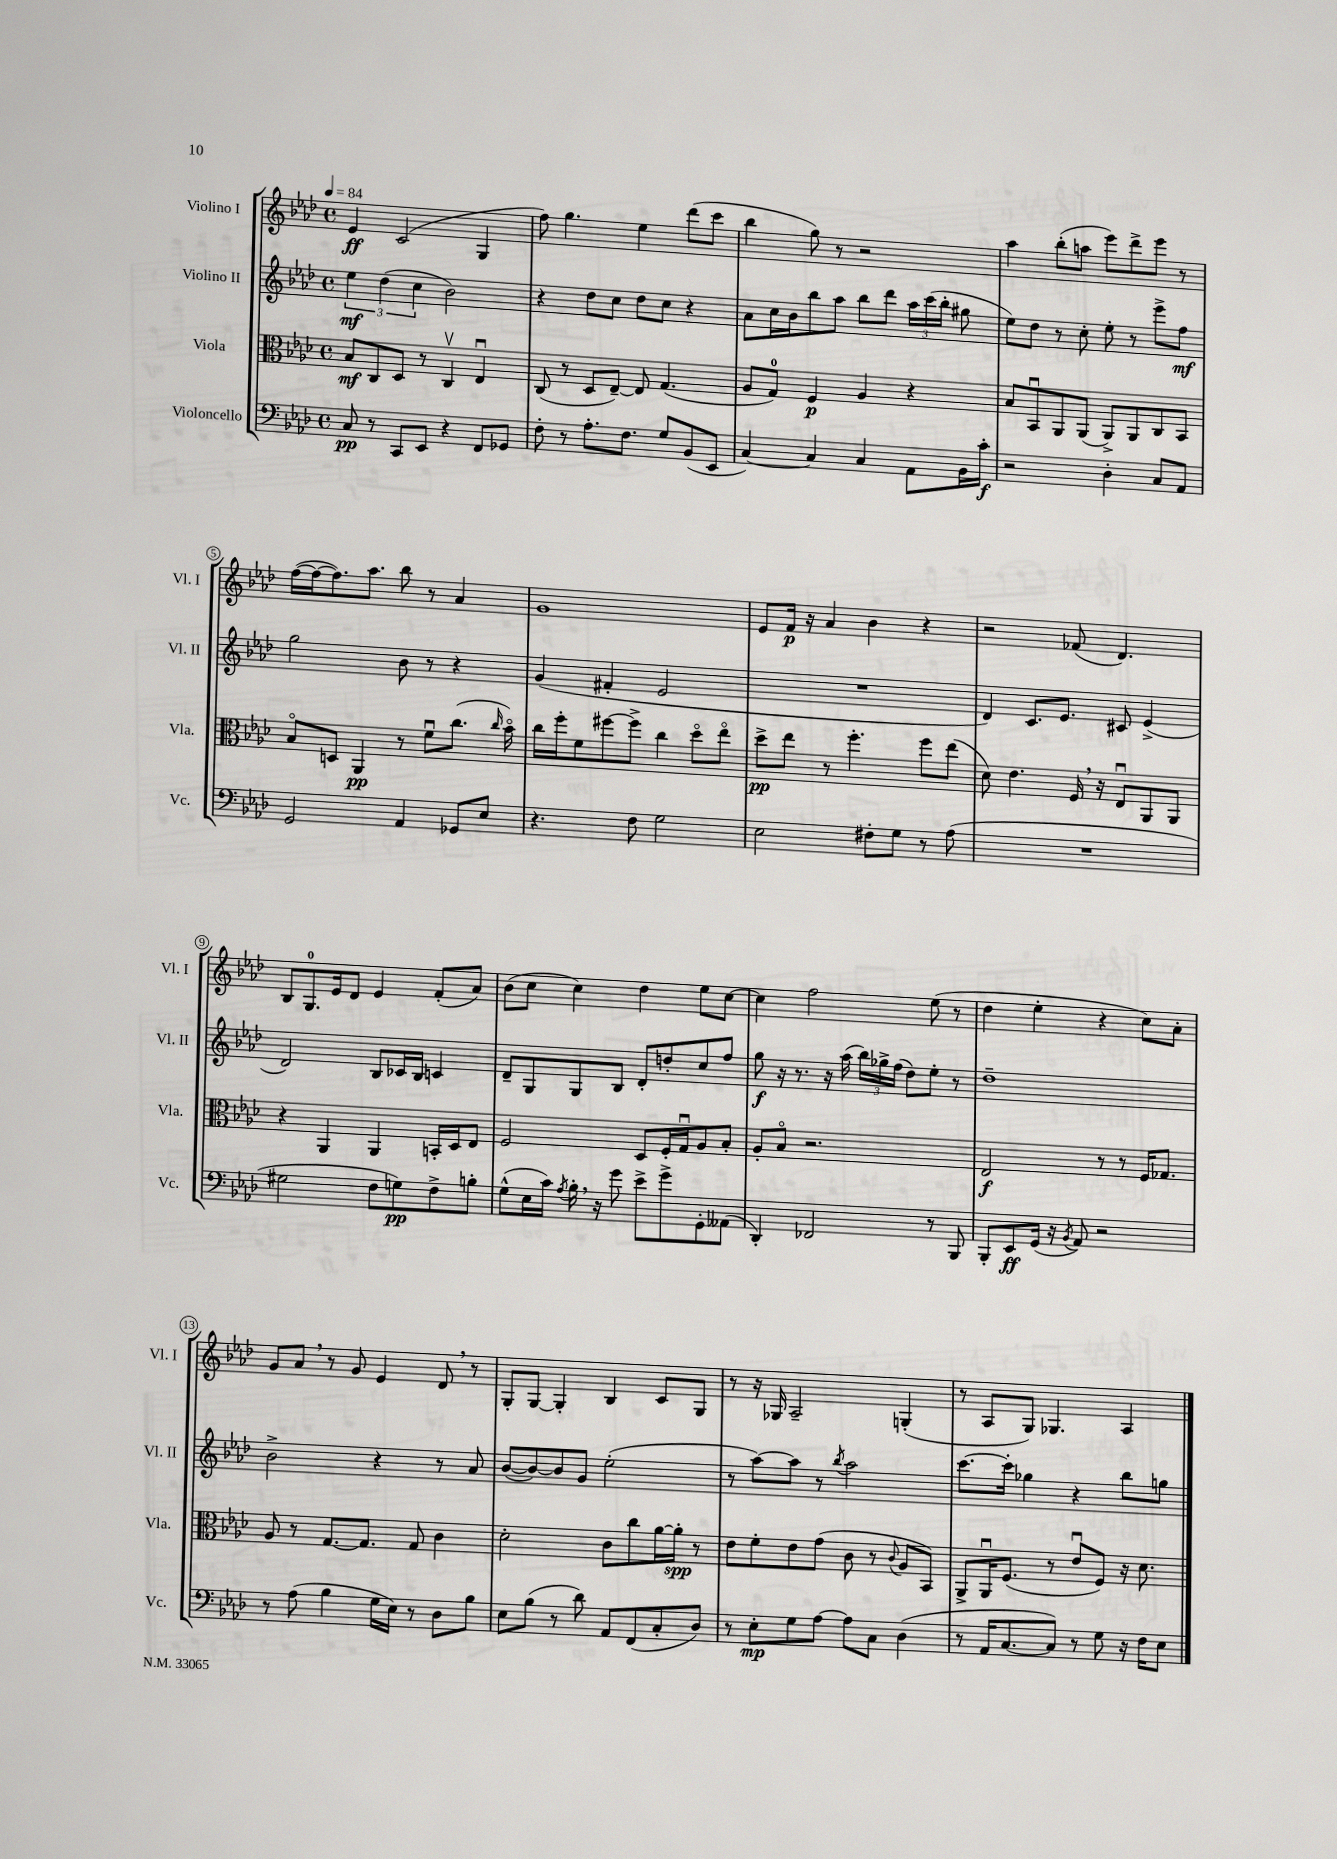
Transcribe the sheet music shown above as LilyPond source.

<<
\new StaffGroup <<
\new Staff = "s0" \with { instrumentName = "Violino I" shortInstrumentName = "Vl. I" } {
    \clef treble \key aes \major \defaultTimeSignature \time 4/4 \tempo 4 = 84
    \autoBeamOff ees'4\ff c'2( g4 |
    f''8) g''4. ees''4 des'''8[( c'''8] |
    bes''4 g''8) r8 r2 |
    aes''4 bes''8[-.( a''8] ees'''8[) des'''8-> ees'''8] r8 |
    f''16[~( f''16~ f''8.) aes''8.] bes''8 r8 aes'4 |
    g'1 |
    ees'8[ f'16]\p r16 aes'4 bes'4 r4 |
    r2 fes'8( des'4.) |
    bes8[ g8.-0 ees'16 des'8] ees'4 f'8[-.( aes'8]) |
    bes'8[( c''8] c''4) des''4 ees''8[ c''8]~ |
    c''4 f''2 ees''8( r8 |
    des''4 ees''4-. r4 c''8[) aes'8]-. |
    g'8[ aes'8] \breathe r8 g'8 ees'4 des'8 \breathe r8 |
    g8[-. g8]~ g4-. bes4 c'8[ g8] |
    r8 r16 ges16 aes2-- g4-.( |
    r8 aes8[ g8]) ges4. aes4 \bar "|." |
}
\new Staff = "s1" \with { instrumentName = "Violino II" shortInstrumentName = "Vl. II" } {
    \clef treble \key aes \major \defaultTimeSignature \time 4/4
    \autoBeamOff \tuplet 3/2 { ees''4\mf des''4( c''4 } bes'2) |
    r4 des''8[ c''8] des''8[ c''8] r4 |
    aes'8[ c''16 bes'16 bes''8 aes''8] bes''8[ des'''8] \tuplet 3/2 { aes''16[ c'''16( bes''16]-. } gis''8 |
    ees''8[) des''8] r8 c''8-. ees''8-. r8 ees'''8[-> f''8]\mf |
    g''2 bes'8 r8 r4 |
    g'4( fis'4-. ees'2 |
    R1 |
    des'4) c'8.[ ees'8.] cis'8 ees'4->( |
    des'2) bes8[ ces'16 bes16] c'4 |
    des'8[-- g8 g8 bes8] des'8[-. d''8-. c''8 f''8] |
    g''8\f r16 r8. r16 aes''16( \tuplet 3/2 { bes''16[) ges''16-> f''16]( } des''8[) ees''8]-. r8 |
    des''1-- |
    bes'2-> r4 r8 aes'8 |
    bes'8[~( bes'8~) bes'8 g'8] ees''2-.( |
    r8 aes''8[~) aes''8] r8 \acciaccatura { bes''8 } aes''2 |
    c'''8.[~ c'''16]-. ges''4 r4 bes''8[ g''8] \bar "|." |
}
\new Staff = "s2" \with { instrumentName = "Viola" shortInstrumentName = "Vla." } {
    \clef alto \key aes \major \defaultTimeSignature \time 4/4
    \autoBeamOff bes8[\mf c8 des8] r8 c4\upbow ees4\downbow |
    c8( r8 des8[ ees8]~--) ees8 g4.( |
    aes8[ g8]-0) f4\p aes4 r4 |
    bes8[ bes,8\downbow aes,8 aes,8]( aes,8[->) aes,8 c8 bes,8] |
    bes8[\flageolet d8] aes,4\pp r8 f'8[\downbow c''8.]( \grace { c''16 } bes'16\flageolet) |
    c''16[ f''16-. f'8 fis''8~ fis''8]-> c''4 des''8[\flageolet ees''8]\flageolet |
    des''8[->\pp ees''8] r8 f''4.-. f''8[ ees''8]( |
    des'8) ees'4. f16 \breathe r16 ees8[\downbow aes,8 aes,8] |
    r4 aes,4 aes,4 b,16[-. des16 ees8] |
    f2 des8[ f16-. g16\downbow aes8 bes8]-. |
    aes8[-. bes8]\flageolet r2. |
    ees2\f r8 r8 f16[ ges8.] |
    aes8 r8 g8.[~ g8.] g8 c'4 |
    des'2-. c'8[ c''8 aes'16~ aes'16]-.\spp r8 |
    ees'8[ f'8-. ees'8 g'8]( c'8 r8 \appoggiatura { c'8 } aes8[ bes,8]) |
    aes,8[-> aes,16\downbow f8.]( r8 ees'8[\downbow f8]) r16 des'8. \bar "|." |
}
\new Staff = "s3" \with { instrumentName = "Violoncello" shortInstrumentName = "Vc." } {
    \clef bass \key aes \major \defaultTimeSignature \time 4/4
    \autoBeamOff c8\pp r8 c,8[ ees,8] r4 f,8[ ges,8] |
    f8-. r8 aes8.[-. f8.] g8[ bes,8( ees,8] |
    c4~) c4 c4 aes,8[ bes,16 c'16]-.\f |
    r2 des4-. c8[ aes,8] |
    g,2 aes,4 ges,8[ ees8] |
    r4. f8 g2 |
    ees2 fis8[-. g8] r8 aes8( |
    R1 |
    gis2 f8[ g8\pp) f8-> b8]-. |
    g8[-^( ees16 c'16]) \acciaccatura { aes8 } bes16-. \breathe r16 g'8 ees'8[-> g'8-> g,8-. aeses,8]( |
    des,4-.) fes,2 r8 bes,,8 |
    bes,,8[-. ees,8\ff g,16]( r16 \acciaccatura { bes,8 } aes,8) r2 |
    r8 aes8( bes4 g16[ ees16]) r8 des8[ bes8] |
    ees8[ bes8]( r8 des'8) aes,8[ f,8( c8-. des8]) |
    r8 ees8[-.\mp g8 aes8]~ aes8[ c8] des4( |
    r8 aes,16[ c8.~ c8]) r8 g8 r16 f16[ ees8] \bar "|." |
}
>>
>>
\layout { \context { \Score \override BarNumber.stencil = #(make-stencil-circler 0.1 0.3 ly:text-interface::print) } }
